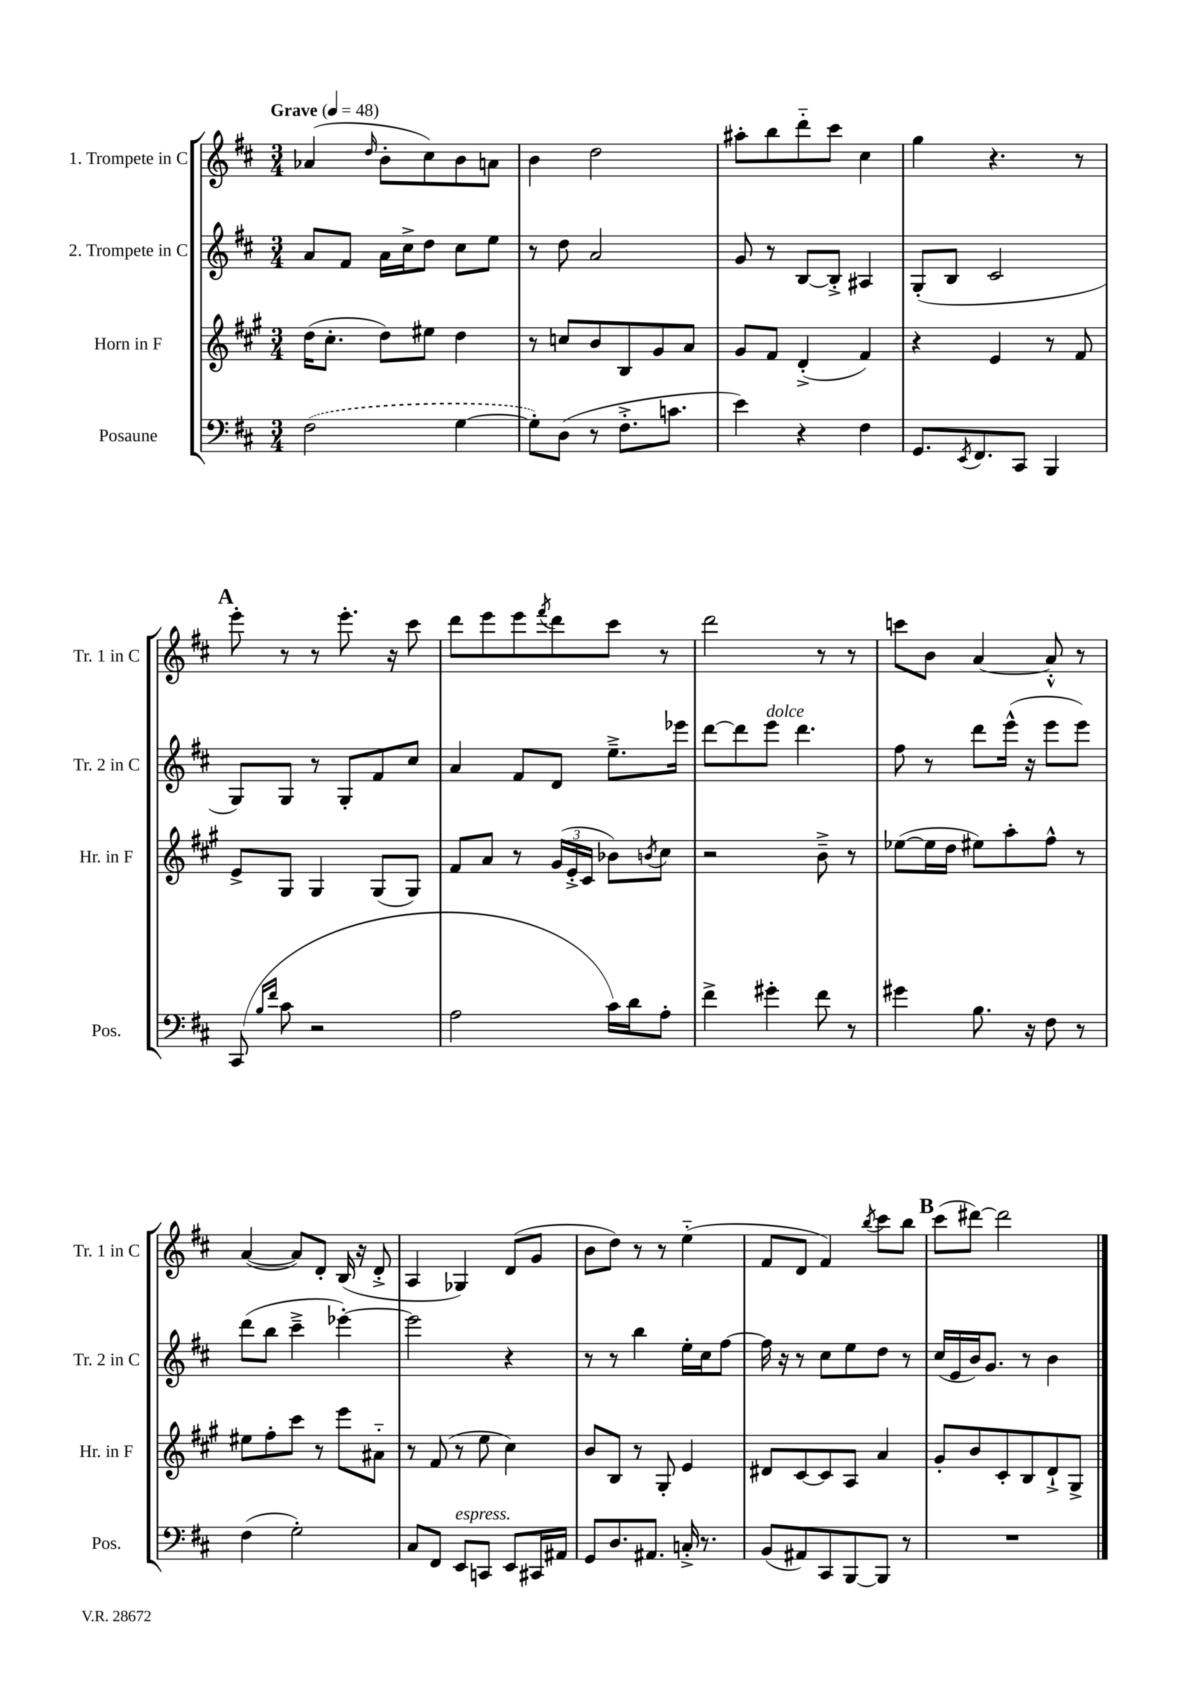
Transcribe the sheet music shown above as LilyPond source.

<<
\new StaffGroup <<
\new Staff = "s0" \with { instrumentName = "1. Trompete in C" shortInstrumentName = "Tr. 1 in C" } {
    \clef treble \key d \major \numericTimeSignature \time 3/4 \tempo "Grave" 4 = 48
    aes'4( \grace { d''16 } b'8-. cis''8) b'8 a'8 |
    b'4 d''2 |
    ais''8-. b''8 d'''8-_ cis'''8 cis''4 |
    g''4 r4. r8 |
    \mark \markup { \bold "A" } e'''8-. r8 r8 e'''8.-. r16 cis'''8 |
    d'''8 e'''8 e'''8 \acciaccatura { fis'''8 } d'''8 cis'''8 r8 |
    d'''2 r8 r8 |
    c'''8 b'8 a'4~ a'8-.-^ r8 |
    a'4~( a'8) d'8-. b16( r16 d'8-.-> |
    a4 ges4) d'8( g'8 |
    b'8 d''8) r8 r8 e''4-_( |
    fis'8 d'8 fis'4) \acciaccatura { b''8 } cis'''8 b''8 |
    \mark \markup { \bold "B" } cis'''8( dis'''8~) dis'''2 \bar "|." |
}
\new Staff = "s1" \with { instrumentName = "2. Trompete in C" shortInstrumentName = "Tr. 2 in C" } {
    \clef treble \key d \major \numericTimeSignature \time 3/4
    a'8 fis'8 a'16 cis''16-> d''8 cis''8 e''8 |
    r8 d''8 a'2 |
    g'8 r8 b8~ b8-.-> ais4 |
    g8-.( b8 cis'2 |
    \mark \markup { \bold "A" } g8) g8 r8 g8-. fis'8 cis''8 |
    a'4 fis'8 d'8 e''8.---> ees'''16 |
    d'''8~ d'''8 e'''8^\markup { \italic "dolce" } d'''4. |
    fis''8 r8 d'''8 e'''16-^( r16 e'''8 e'''8) |
    d'''8( b''8 cis'''4---> ees'''4~-.) |
    ees'''2 r4 |
    r8 r8 b''4 e''16-. cis''16 fis''8~ |
    fis''16 r16 r8 cis''8 e''8 d''8 r8 |
    \mark \markup { \bold "B" } cis''16( e'16 b'16) g'8. r8 b'4 \bar "|." |
}
\new Staff = "s2" \with { instrumentName = "Horn in F" shortInstrumentName = "Hr. in F" } {
    \clef treble \key a \major \numericTimeSignature \time 3/4
    d''16( cis''8.-. d''8) eis''8 d''4 |
    r8 c''8 b'8 b8 gis'8 a'8 |
    gis'8 fis'8 d'4-.->( fis'4) |
    r4 e'4 r8 fis'8 |
    \mark \markup { \bold "A" } e'8-> gis8 gis4 gis8( gis8) |
    fis'8 a'8 r8 \tuplet 3/2 { gis'16( e'16-.-> cis'16 } bes'8) \acciaccatura { b'8 } cis''8 |
    r2 b'8---> r8 |
    ees''8~( ees''16 d''16 eis''8) a''8-. fis''8-^ r8 |
    eis''8 fis''8-. cis'''8 r8 e'''8 ais'8-_ |
    r8 fis'8( r8 e''8 cis''4) |
    b'8 b8 r8 gis8-. e'4 |
    dis'8 cis'8~ cis'8 a8 a'4 |
    \mark \markup { \bold "B" } gis'8-. b'8 cis'8-. b8 d'8-!-> gis8-> \bar "|." |
}
\new Staff = "s3" \with { instrumentName = "Posaune" shortInstrumentName = "Pos." } {
    \clef bass \key d \major \numericTimeSignature \time 3/4
    \once \slurDashed fis2( g4~ |
    g8-.) d8( r8 fis8.-.-> c'8. |
    e'4) r4 fis4 |
    g,8. \acciaccatura { e,8 } fis,8. cis,8 b,,4 |
    \mark \markup { \bold "A" } cis,8( \grace { b16 fis'16 } cis'8 r2 |
    a2 cis'16) d'16 a8-. |
    fis'4-> gis'4-. fis'8 r8 |
    gis'4 b8. r16 fis8 r8 |
    fis4( g2-.) |
    cis8 fis,8 e,8^\markup { \italic "espress." } c,8 e,8 cis,16 ais,16 |
    g,8 d8. ais,8. c16-.-> r8. |
    b,8( ais,8) cis,8 b,,8~ b,,8 r8 |
    \mark \markup { \bold "B" } R2. \bar "|." |
}
>>
>>
\layout { \context { \Score \remove "Bar_number_engraver" } }
